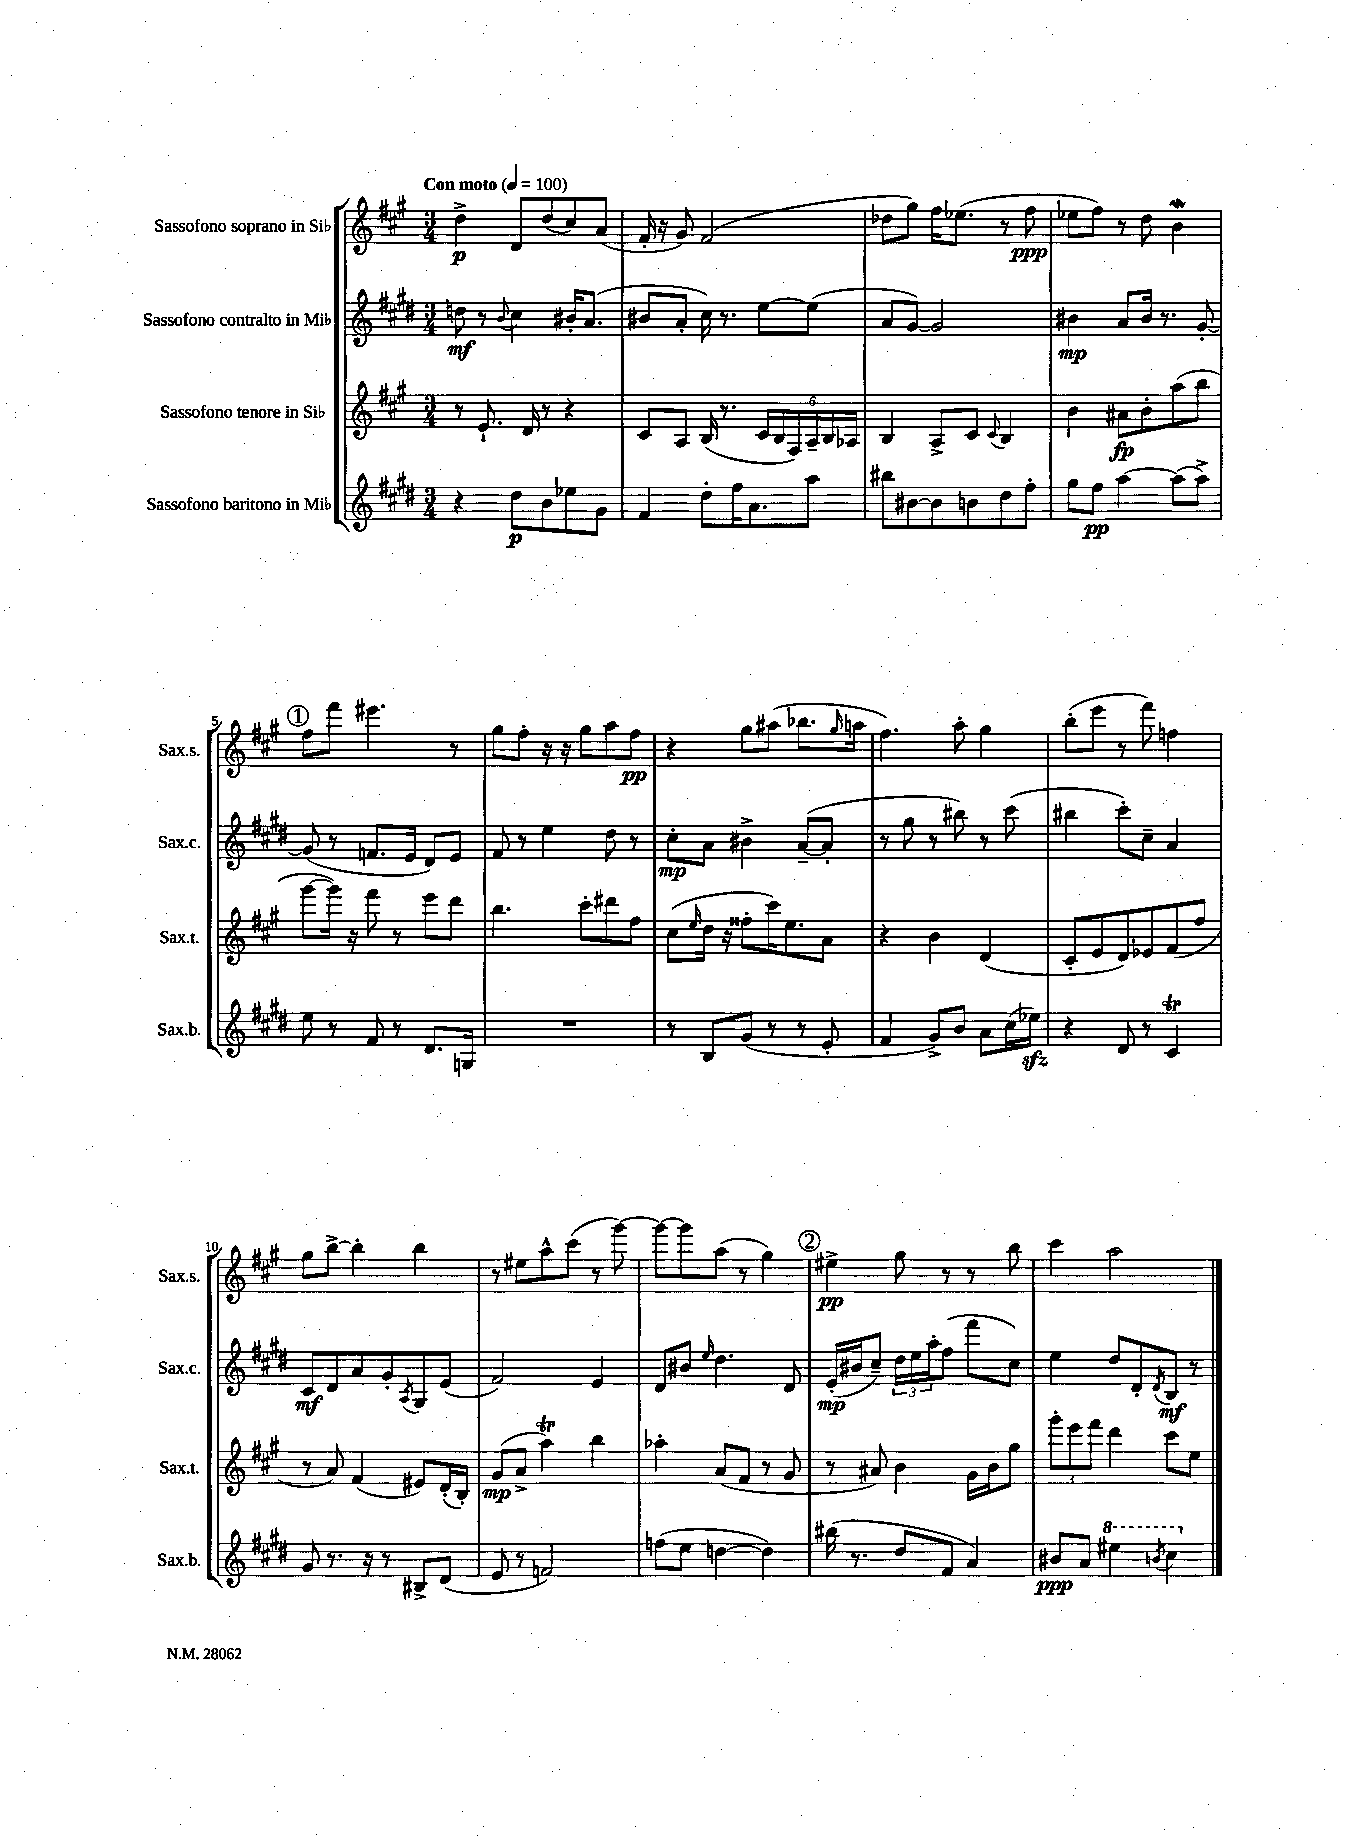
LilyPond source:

<<
\new StaffGroup <<
\new Staff = "s0" \with { instrumentName = "Sassofono soprano in Sib" shortInstrumentName = "Sax.s." } {
    \clef treble \key a \major \numericTimeSignature \time 3/4 \tempo "Con moto" 4 = 100
    d''4->\p d'8 d''8( cis''8) a'8( |
    fis'16-. r16 gis'8) fis'2( |
    des''8 gis''8) fis''16 ees''8.( r8 fis''8\ppp |
    ees''8 fis''8) r8 d''8 b'4\mordent |
    \mark \markup { \circle "1" } fis''8 fis'''8 eis'''4. r8 |
    gis''8 fis''8-. r16 r16 gis''8 a''8 fis''8\pp |
    r4 gis''8 ais''8( bes''8. \grace { gis''16 } a''16 |
    fis''4.) a''8-. gis''4 |
    b''8-.( e'''8 r8 fis'''8) f''4 |
    gis''8 b''8~-> b''4-. b''4 |
    r8 eis''8 a''8-^ cis'''8( r8 gis'''8~) |
    gis'''8~ gis'''8 a''8( r8 gis''4) |
    \mark \markup { \circle "2" } eis''4->\pp gis''8 r8 r8 b''8 |
    cis'''4 a''2 \bar "|." |
}
\new Staff = "s1" \with { instrumentName = "Sassofono contralto in Mib" shortInstrumentName = "Sax.c." } {
    \clef treble \key e \major \numericTimeSignature \time 3/4
    d''8\mf r8 \appoggiatura { b'8 } cis''4 bis'16-. a'8.( |
    bis'8 a'8-. cis''16) r8. e''8~ e''8( |
    a'8 gis'8~) gis'2 |
    bis'4\mp a'8 bis'16 r8. gis'8~-. |
    \mark \markup { \circle "1" } gis'8( r8 f'8. e'16 dis'8) e'8 |
    fis'8 r8 e''4 dis''8 r8 |
    cis''8-.\mp a'8 bis'4-> a'8~--( a'8-. |
    r8 gis''8 r8 bis''8) r8 cis'''8( |
    bis''4 cis'''8-.) cis''8-- a'4 |
    cis'8\mf dis'8 a'8 gis'8-. \acciaccatura { a8 } gis8 e'8( |
    fis'2) e'4 |
    dis'8 bis'8 \grace { e''16 } dis''4. dis'8 |
    \mark \markup { \circle "2" } e'16-.\mp( bis'16 cis''8--) \tuplet 3/2 { dis''16 e''16 a''16-. } fis''8( fis'''8 cis''8) |
    e''4 dis''8 dis'8-. \acciaccatura { dis'8 } b8\mf r8 \bar "|." |
}
\new Staff = "s2" \with { instrumentName = "Sassofono tenore in Sib" shortInstrumentName = "Sax.t." } {
    \clef treble \key a \major \numericTimeSignature \time 3/4
    r8 e'8.-! d'16 r8 r4 |
    cis'8 a8 b16( r8. \tuplet 6/4 { cis'16 b16 fis16) a16-- b16 aes16 } |
    b4 a8-> cis'8 \appoggiatura { cis'8 } b4 |
    b'4 ais'8\fp b'8-. a''8( b''8 |
    \mark \markup { \circle "1" } gis'''8~ gis'''16) r16 fis'''8 r8 e'''8 d'''8 |
    b''4. cis'''8-. dis'''8 fis''8 |
    cis''8( \grace { e''16 } d''16 r16 fisis''8-. cis'''16) e''8. a'8 |
    r4 b'4 d'4( |
    cis'8-. e'8 d'8) ees'8 fis'8( fis''8 |
    r8 a'8) fis'4( eis'8) d'16-.( b16-.) |
    gis'8\mp( a'8-> a''4\trill) b''4 |
    aes''4-. a'8( fis'8 r8 gis'8 |
    \mark \markup { \circle "2" } r8 ais'8) b'4 gis'16 b'16 gis''8 |
    \tuplet 3/2 { gis'''8-. e'''8 fis'''8 } d'''4 cis'''8 e''8 \bar "|." |
}
\new Staff = "s3" \with { instrumentName = "Sassofono baritono in Mib" shortInstrumentName = "Sax.b." } {
    \clef treble \key e \major \numericTimeSignature \time 3/4
    r4 dis''8\p b'8 ees''8 gis'8 |
    fis'4 dis''8-. fis''16 a'8. a''8 |
    bis''8 bis'8~ bis'8 b'8 dis''8 fis''8-. |
    gis''8 fis''8\pp a''4~ a''8( a''8->) |
    \mark \markup { \circle "1" } e''8 r8 fis'8 r8 dis'8. g16 |
    R2. |
    r8 b8 gis'8( r8 r8 e'8-. |
    fis'4 gis'8->) b'8 a'8 cis''16( ees''16\sfz) |
    r4 dis'8 r8 cis'4\trill |
    gis'8 r8. r16 r8 bis8-> dis'8( |
    e'8 r8 f'2) |
    f''8( e''8 d''4~ d''4) |
    \mark \markup { \circle "2" } bis''16( r8. dis''8 fis'8 a'4) |
    bis'8\ppp a'8 \ottava #1 eis'''4 \acciaccatura { b''!8 } cis'''4 \ottava #0 \bar "|." |
}
>>
>>
